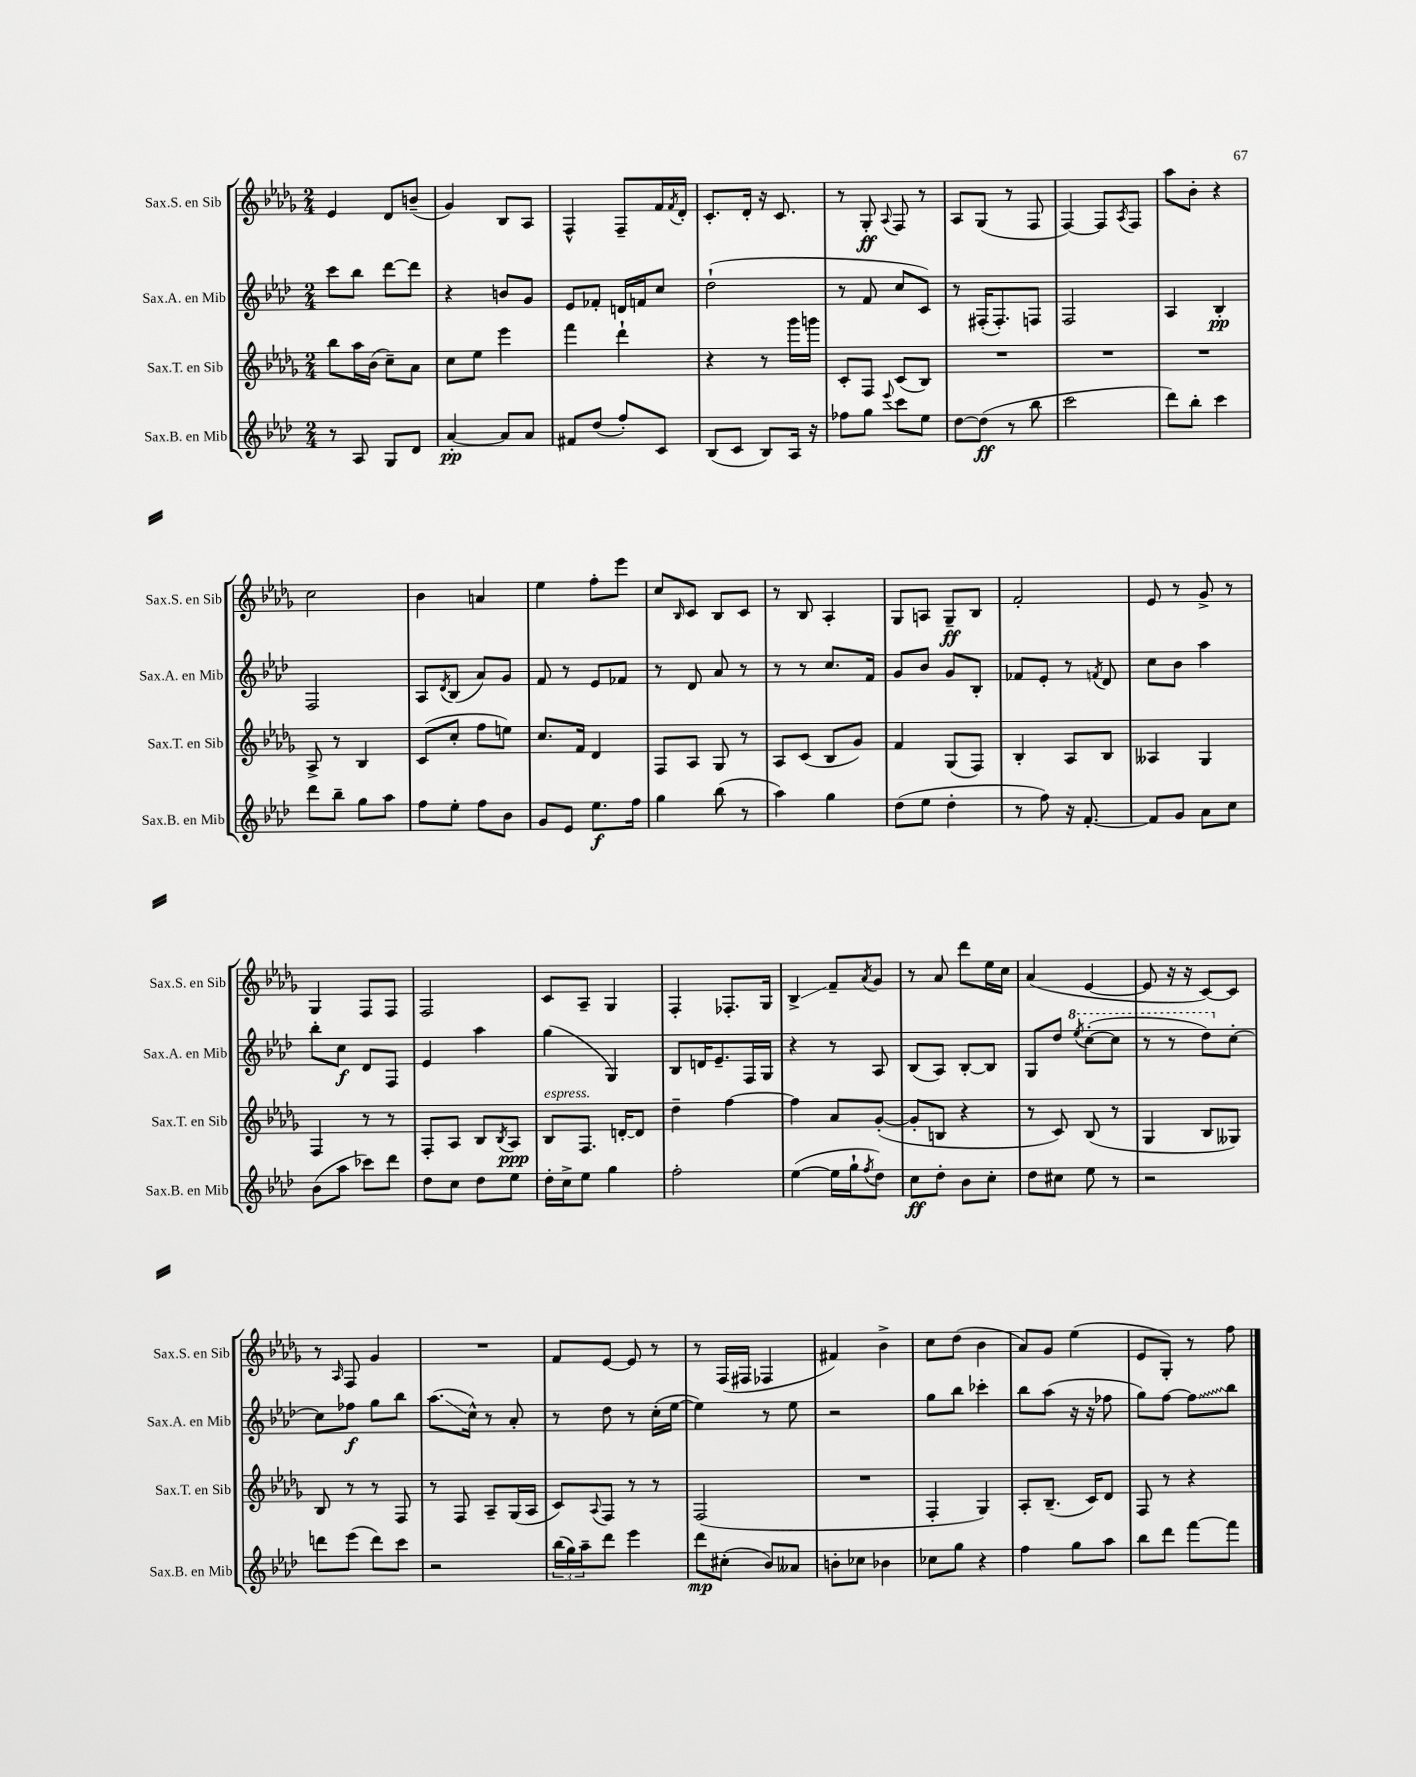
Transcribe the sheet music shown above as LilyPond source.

<<
\new StaffGroup <<
\new Staff = "s0" \with { instrumentName = "Sax.S. en Sib" shortInstrumentName = "Sax.S. en Sib" } {
    \clef treble \key des \major \numericTimeSignature \time 2/4
    ees'4 des'8 b'8--( |
    ges'4) bes8 aes8 |
    f4-^ f8-- f'16 \acciaccatura { f'8 } des'16-. |
    c'8.-. des'16-. r16 c'8. |
    r8 ges8-.\ff \appoggiatura { aes8 } f8 r8 |
    aes8 ges8( r8 f8 |
    f4~) f8 \acciaccatura { aes8 } f8 |
    aes''8 bes'8-. r4 |
    c''2 |
    bes'4 a'4 |
    ees''4 f''8-. ees'''8 |
    c''8 \grace { bes16 } c'8 bes8 c'8 |
    r8 bes8 aes4-. |
    ges8 a8 ges8--\ff bes8 |
    f'2-. |
    ees'8 r8 ges'8-> r8 |
    ges4 f8 f8 |
    f2 |
    c'8 aes8-- ges4 |
    f4-. fes8.-. ges16 |
    bes4->\glissando f'8-- \acciaccatura { aes'8 } ges'8 |
    r8 aes'8 des'''8 ees''16 c''16 |
    aes'4( ees'4~ |
    ees'8 r16 r16 c'8~) c'8 |
    r8 \grace { aes16 } f8 ges'4 |
    R2 |
    f'8 ees'8~ ees'8 r8 |
    r8 f16( fis16 fes4 |
    fis'4) bes'4-> |
    c''8 des''8( bes'4 |
    aes'8) ges'8 ees''4( |
    ees'8 ges8-.) r8 f''8 \bar "|." |
}
\new Staff = "s1" \with { instrumentName = "Sax.A. en Mib" shortInstrumentName = "Sax.A. en Mib" } {
    \clef treble \key aes \major \numericTimeSignature \time 2/4
    c'''8 bes''8 des'''8~ des'''8 |
    r4 b'8 g'8 |
    ees'8 fes'8-. d'16 f'16 c''8 |
    des''2-!( |
    r8 f'8 c''8 c'8) |
    r8 fis16-.( fis8.-.) f8 |
    f2 |
    aes4 bes4-.\pp |
    f2 |
    aes8 \acciaccatura { des'8 } bes8( aes'8) g'8 |
    f'8 r8 ees'8 fes'8 |
    r8 des'8 aes'8 r8 |
    r8 r8 c''8. f'16 |
    g'8 bes'8 g'8 bes8-. |
    fes'8 ees'8-. r8 \acciaccatura { f'8 } des'8 |
    c''8 bes'8 aes''4 |
    bes''8-. c''8\f des'8 f8 |
    ees'4 aes''4 |
    g''4( g4) |
    bes8 d'16 ees'8.-- f16 g16 |
    r4 r8 aes8 |
    bes8( aes8) bes8~-. bes8 |
    g8 des''8 \ottava #1 \acciaccatura { ees'''8 } c'''8~-.( c'''8 |
    r8 r8 des'''8) \ottava #0 c''8~-. |
    c''8 fes''8\f g''8 bes''8 |
    aes''8.\glissando( c''16-^) r8 aes'8-. |
    r8 des''8 r8 c''16-.( ees''16~ |
    ees''4) r8 ees''8 |
    r2 |
    g''8 bes''8 ces'''4-. |
    bes''8 aes''8( r16 r16 fes''8 |
    g''8) f''8~ \once \override Glissando.style = #'zigzag f''8\glissando bes''8 \bar "|." |
}
\new Staff = "s2" \with { instrumentName = "Sax.T. en Sib" shortInstrumentName = "Sax.T. en Sib" } {
    \clef treble \key des \major \numericTimeSignature \time 2/4
    bes''8 aes''16 bes'16( c''8--) aes'8 |
    c''8 ees''8 ees'''4 |
    f'''4 des'''4-! |
    r4 r8 ges'''16 g'''16 |
    c'8-. f8 c'8( bes8) |
    R2 |
    R2 |
    R2 |
    aes8-> r8 bes4 |
    c'8( c''8-. f''8 e''8) |
    c''8. f'16 des'4 |
    f8 aes8 ges8 r8 |
    aes8 c'8( bes8 ges'8) |
    f'4 ges8( f8) |
    bes4-. aes8 bes8 |
    aeses4 ges4 |
    f4 r8 r8 |
    f8-. aes8 bes8 \acciaccatura { bes8 } aes8\ppp |
    bes8^\markup { \italic "espress." } f8. d'16~-. d'8 |
    des''4-- f''4~ |
    f''4 aes'8 ges'8~-.( |
    ges'8-. b8 r4 |
    r8 c'8) bes8( r8 |
    ges4 bes8 geses8) |
    bes8 r8 r8 f8 |
    r8 f8 aes8-- ges16( aes16 |
    c'8) \appoggiatura { aes8 } f8 r8 r8 |
    f2( |
    R2 |
    f4-. ges4) |
    aes8-. bes8.--( c'16) des'8 |
    f8 r8 r4 \bar "|." |
}
\new Staff = "s3" \with { instrumentName = "Sax.B. en Mib" shortInstrumentName = "Sax.B. en Mib" } {
    \clef treble \key aes \major \numericTimeSignature \time 2/4
    r8 aes8 g8 des'8 |
    aes'4~-.\pp aes'8 aes'8 |
    fis'8 des''8( f''8-.) c'8 |
    bes8( c'8 bes8) aes16 r16 |
    fes''8 g''8 \appoggiatura { ees'''8 } c'''8 ees''8 |
    des''8~ des''8\ff( r8 bes''8 |
    c'''2 |
    des'''8) bes''8-. c'''4 |
    des'''8 bes''8-- g''8 aes''8 |
    f''8 ees''8-. f''8 bes'8 |
    g'8 ees'8 ees''8.\f f''16 |
    g''4 bes''8( r8 |
    aes''4) g''4 |
    des''8( ees''8 des''4-. |
    r8 f''8) r16 f'8.~-. |
    f'8 g'8 aes'8 c''8 |
    bes'8( aes''8 ces'''8) des'''8 |
    des''8 c''8 des''8 ees''8 |
    des''16-. c''16-> ees''8 g''4 |
    f''2-. |
    ees''4~( ees''16 g''16-! \acciaccatura { f''8 } des''8) |
    c''8\ff des''8-. bes'8 c''8-. |
    des''8 cis''8 ees''8 r8 |
    r2 |
    d'''8 ees'''8( d'''8) c'''8 |
    r2 |
    \tuplet 3/2 { bes''16( g''16) aes''16-- } des'''8 ees'''4 |
    des'''8\mp cis''8-.( bes'8) aeses'8 |
    b'8-. ces''8 bes'4 |
    ces''8 g''8 r4 |
    f''4 g''8 aes''8 |
    bes''8 des'''8 f'''8~ f'''8 \bar "|." |
}
>>
>>
\layout { \context { \Score \remove "Bar_number_engraver" } }
